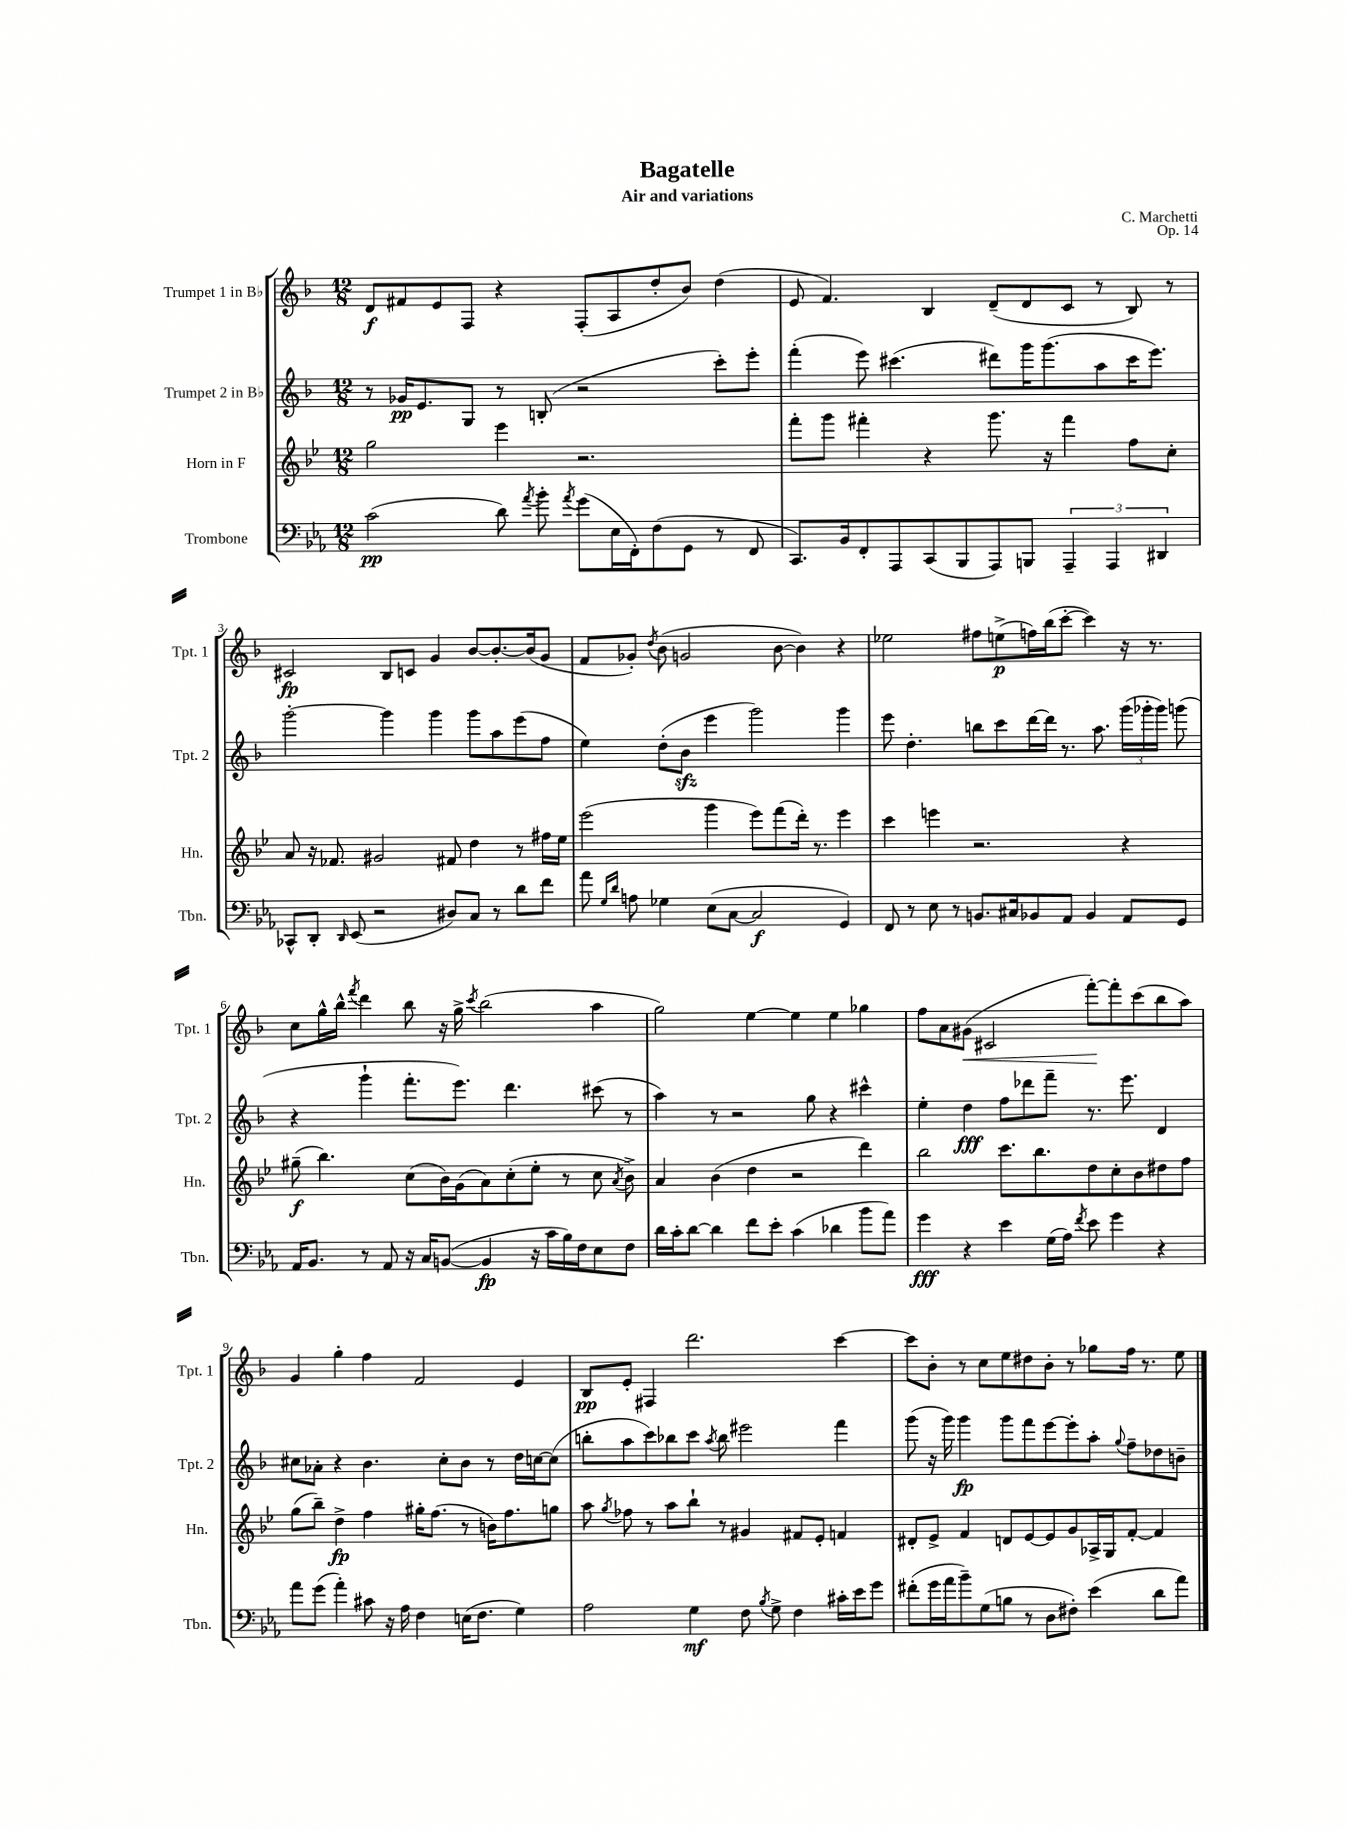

**kern	**kern	**kern	**kern
*staff4	*staff3	*staff2	*staff1
*clefF4	*clefG2	*clefG2	*clefG2
*k[b-e-a-]	*k[b-e-]	*k[b-]	*k[b-]
*M12/8	*M12/8	*M12/8	*M12/8
(2c\	2gg\	8r	8d/L
.	.	16g-/LK	8f#/
.	.	8.e/	.
.	.	.	8e/
.	.	8G/J	8F/J
8d\)	4eee-\	8r	4r
8qa-/	.	.	.
8b-'\	.	(8B'/	.
8qa-/	.	.	.
(8g\L	2.r	2r	(8F'/L
16E-\L	.	.	8A/
16FF'\J)	.	.	.
(8F\	.	.	8dd'/
8GG\J	.	.	8b-/J)
8r	.	8ccc'\L)	(4dd\
8FF/	.	8eee'\J	.
=	=	=	=
8.CC/L)	8fff'\L	(4fff'\	8e/
.	8ggg\J	.	4.f/)
16BB-/k	.	.	.
8FF'/	4fff#'\	8eee\)	.
8AAA-/	.	(4.ccc#\	.
(8CC/	4r	.	4B-/
8BBB-/	.	.	.
8AAA-/)	8.ggg\	8ddd#\L)	(8d~/L
8BBB/J	.	16ggg\K	8d/
.	16r	(8.ggg\	.
6AAA-~/	4fff#\	.	8c/J
.	.	8aa\	8r
6AAA-/	.	.	.
.	8ff\L	16ccc#\K	8B-/)
.	.	8.eee\J)	.
6DD#/	.	.	.
.	8cc'\J	.	8r
=	=	=	=
8CC-^^/L	8a/	[2ggg'\	2c#/
8DD'/J	16r	.	.
.	8.f-/	.	.
16qqDD/	.	.	.
(8EE-/	.	.	.
2r	2g#/	.	.
.	.	4ggg\]	8B-/L
.	.	.	8c/J
.	.	4ggg\	4g/
8D#/L)	8f#/	.	.
8C/J	4dd\	8ggg\L	[8b-/L
8r	.	8aa\	8.b-'/_
8d\L	8r	(8eee\	.
.	.	.	(16b-/]k
8f\J	16ff#\LL	8ff\J	8g/J
.	16ee-\JJ	.	.
=	=	=	=
8a-\	(2eee-\	4ee\)	8f/L
16qqG/LL	.	.	.
16qqd/JJ	.	.	.
8A\	.	.	8g-'/J)
.	.	.	8qdd/
4G-\	.	(8dd'\L	(8b-\
.	.	8b-\J	2g/
(8E-\L	4ggg\	4eee\	.
[8C\J	.	.	.
2C/]	8eee-\L)	2ggg\)	.
.	(8fff\	.	[8b-\
.	16ddd'\Jk)	.	4b-\])
.	8.r	.	.
4GG/)	4eee-\	4ggg\	4r
=	=	=	=
8FF/	4ccc\	8eee\	2ee-\
8r	.	4.dd'\	.
8E-\	4eee\	.	.
8r	.	.	.
8.BB/L	2.r	8bb\L	8ff#\L
.	.	8ccc\	(8ee^\
16C#/k	.	.	.
8BB-/	.	[16ddd\L	16ff\L)
.	.	16ddd\]JJ	(16bb-\J
8AA-/J	.	8.r	[8ccc'\J
4BB-/	.	.	4ccc\])
.	.	8.aa\	.
8AA-/L	4r	(24ggg\LL	16r
.	.	24ggg-'\	.
.	.	.	8.r
.	.	24ggg-\JJ)	.
8GG/J	.	(8ggg\	.
=	=	=	=
16AA-/LK	(8gg#~\	4r	8cc\L
8.BB-/J	.	.	.
.	4.bb-\)	.	16gg^^\L
.	.	.	16bb-^^\JJ
.	.	.	8qfff/
8r	.	4ggg`\	4ddd\
8AA-/	.	.	.
16r	(8cc\L	8.fff'\L	8bb-\
16C/LK	.	.	.
([8BB/J	16b-\L)	.	16r
.	(16g\J	8.eee\J)	16gg^\
.	.	.	8qccc/
4BB/]	8a\)	.	(2bb-\
.	(8cc'\	4.ddd\	.
16r	8ee-'\J	.	.
16c\LL	.	.	.
16B-\)	8r	.	.
16F\J	.	.	.
8E-\	8cc\	(8ccc#\	4aa\
.	8qa/	.	.
8F\J	8b-^\)	8r	.
=	=	=	=
16d\LL	4a/	4aa\)	2gg\)
16c'\J	.	.	.
[8d\J	.	.	.
4d\]	(4b-\	8r	.
.	.	2r	.
8f\L	4dd\	.	[4ee\
8e-'\J	.	.	.
(4c\	2r	.	4ee\]
.	.	8gg\	.
4d-\	.	4r	4ee\
8b-\L	4ddd\)	4ccc#^^\	4gg-\
8a-\J)	.	.	.
=	=	=	=
4g\	2bb-\	4ee'\	8ff\L
.	.	.	8a\
4r	.	4dd\	(8g#\J
.	.	.	2c#/
4e-\	8.ccc\L	8ff\L	.
.	.	8ddd-\	.
.	8.bb-\	.	.
(16G\LL	.	8fff~\J	.
16A-\JJ)	.	.	.
8qf/	.	.	.
8e-\	8dd\	8.r	[8fff'\L)
4g\	8cc'\	.	8fff'\]
.	.	8.eee\	.
.	8b-\	.	(8ccc\
4r	8dd#\	4d/	8bb-\
.	8ff\J	.	8aa\J)
=	=	=	=
8a-\L	(8gg\L	8cc#\L	4g/
(8g\J	8bb-~\J)	8a-'\J	.
4a-'\)	4dd^\	4r	4gg'\
8c#\	4ff\	4.b-\	4ff\
16r	.	.	.
16A-\	.	.	.
4F\	16gg#'\LK	.	2f/
.	(8.ff\J	.	.
.	.	8cc#'\L	.
(16E\LK	8r	8b-\J	.
8.F\J	.	.	.
.	16b\LK)	8r	.
.	8.ff\	.	.
4G\)	.	16dd\LL	4e/
.	.	[16cc\J	.
.	8gg\J	(8cc\]J	.
=	=	=	=
2A-\	8aa\	8bb'\L	8B-/L
.	8qgg/	.	.
.	8ff-\	8aa\	8e'/J
.	8r	8ccc\)	4F#/
.	8aa\L	8bb-\	.
4G\	8bb-`\J	8ccc\J	2.ddd\
.	.	8qaa/	.
.	8r	8bb-\	.
8F\	4g#/	2eee#\	.
8qB-/	.	.	.
8G^\	.	.	.
4F\	8f#/L	.	.
.	8e-'/J	.	.
16c#'\LL	4f/	4fff\	[4ccc\
16e-\J	.	.	.
8g\J	.	.	.
=	=	=	=
(8f#'\L	8d#'/L	(8ggg\	8ccc\]L
16g\L	8e-^/J	16r	8b-'\J
16a-\J	.	16ggg\)	.
8b-~\)	4f/	4ggg\	8r
(8G\	.	.	8cc\L
8B\J	8d/L	8ggg\L	8ee\
8r	[8e-/	8fff\	8dd#\
8D\L	8e-/]	[8eee\	8b-'\J
8F#'\J)	8g/	8eee'\]	8r
(4e-\	16A-^/L	8aa'\J	8gg-\L
.	16G/J	.	.
.	.	8qqgg/	.
.	[8f'/J	8ff~\L	16ff\Jk
.	.	.	8.r
8d\L	4f/]	8dd-\	.
8a-\J)	.	8b~\J	8ee\
==	==	==	==
*-	*-	*-	*-
